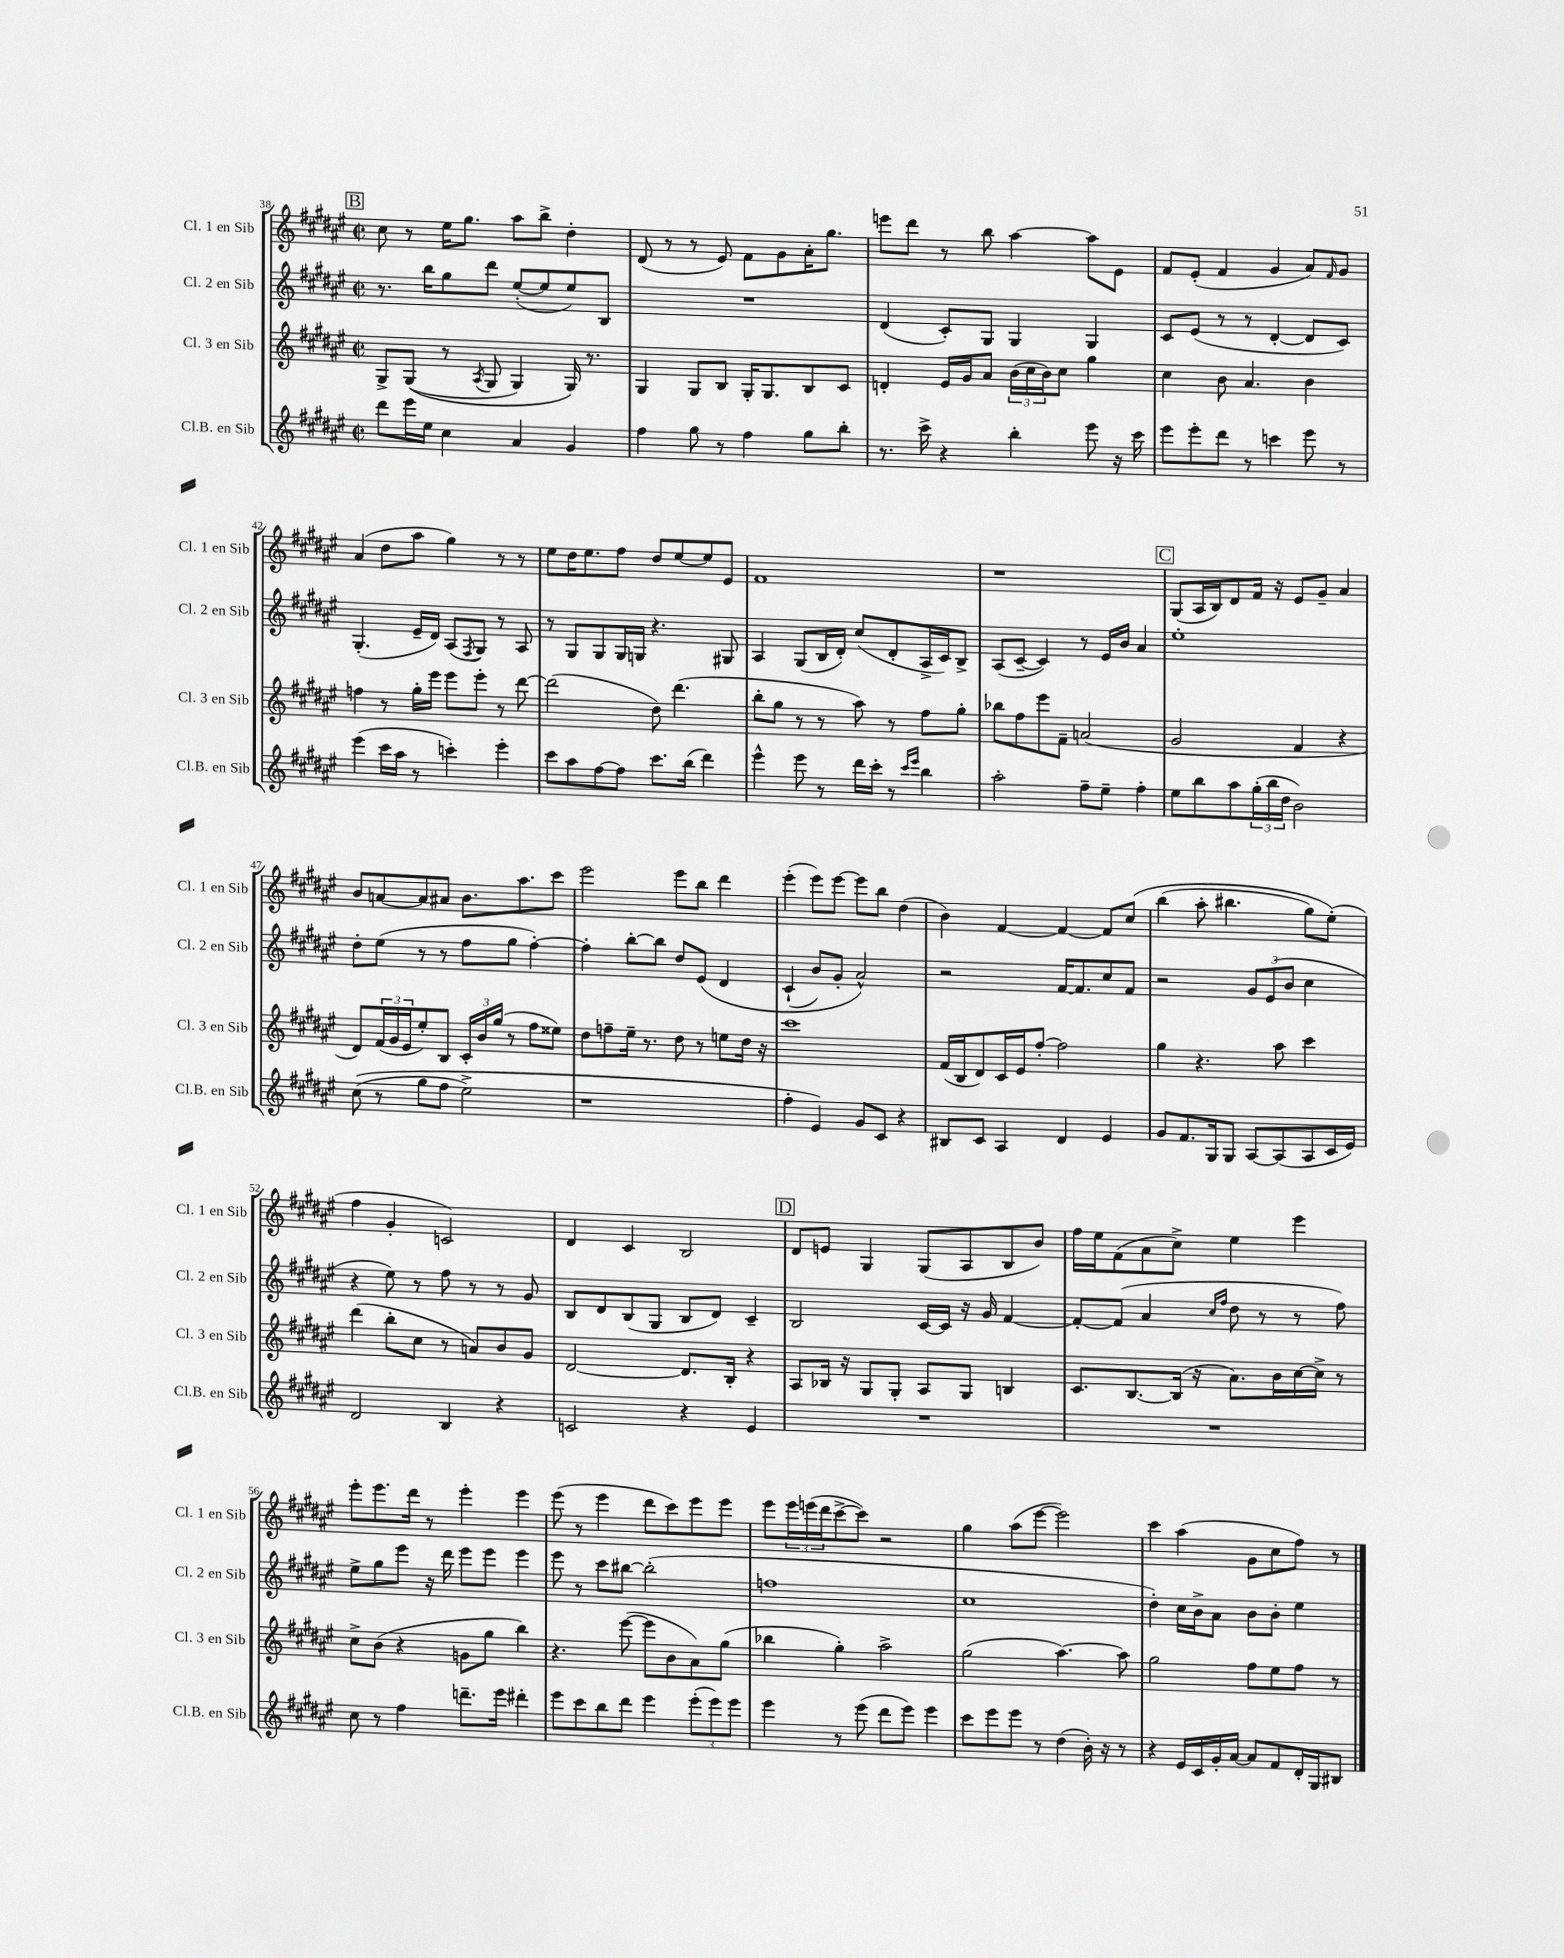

**kern	**kern	**kern	**kern
*part4	*part3	*part2	*part1
*staff4	*staff3	*staff2	*staff1
*I"Cl.B. en Sib	*I"Cl. 3 en Sib	*I"Cl. 2 en Sib	*I"Cl. 1 en Sib
*I'Cl.B. en Sib	*I'Cl. 3 en Sib	*I'Cl. 2 en Sib	*I'Cl. 1 en Sib
*clefG2	*clefG2	*clefG2	*clefG2
*k[f#c#g#d#a#e#]	*k[f#c#g#d#a#e#]	*k[f#c#g#d#a#e#]	*k[f#c#g#d#a#e#]
*M2/2	*M2/2	*M2/2	*M2/2
*met(c|)	*met(c|)	*met(c|)	*met(c|)
!!LO:REH:place=s1:t=B
=38	=38	=38	=38
8ddd#\L	8G#^/L	8.r	8cc#\
16eee#\L	((8G#/J	.	8r
16ee#\JJ	.	16bb\KL	.
4cc#\	8r	8gg#\	16ee#\KL
.	.	.	8.gg#\J
.	8qA#/	.	.
.	8G#/	8ddd#\J	.
4a#/	4G#/)	([8ee#'/L	8aa#\L
.	.	8ee#/]	8bb^\J
4g#/	16G#/)	8ee#/)	4dd#'\
.	8.r	.	.
.	.	8B/J	.
=39	=39	=39	=39
4ff#\	4G#/	1r	(8d#/
.	.	.	8r
8gg#\	8G#/L	.	8r
8r	8B/J	.	8e#/)
4ff#\	16G#'/KL	.	8f#\L
.	8.G#/	.	.
.	.	.	8g#\
8gg#\L	8B/	.	16a#'\K
.	.	.	8.gg#\J
8bb'\J	8c#/J	.	.
=40	=40	=40	=40
8.r	4dn'/	(4d#/	8eeen\L
.	.	.	8ddd#\J
16ccc#^\	.	.	.
4r	16e#/LL	8c#'/L)	8r
.	16g#/J	.	.
.	8a#/J	8G#/J	8bb\
4bb'\	(24b\LL	4G#/	[4aa#\
.	24cc#\	.	.
.	24b\J)	.	.
.	8cc#\J	.	.
8eee#\	4gg#\	4G#/	8aa#\L]
16r	.	.	8e#\J
16ccc#\	.	.	.
=41	=41	=41	=41
8eee#\L	4cc#\	8c#/L	8f#/L
8eee#'\	.	(8e#/J	(8e#'/J
8ddd#\J	8b\	8r	4f#/
8r	4.a#/	8r	.
4cccn\	.	[4d#'/	4g#/
8eee#\	4b\	8d#/L]	8a#/L)
.	.	.	16qqf#/
8r	.	8c#/J)	8g#/J
!!LO:LB:g=z
=42	=42	=42	=42
(4eee#\	4ffn\	(4.G#'/	(4a#/
16ccc#\LL	8r	.	8dd#\L
16aa#\JJ	.	.	.
8r	16gg#'\LL	16e#~/LL	8aa#\J
.	16eee#\JJ	16d#/JJ)	.
4cccn'\)	8eee#\L	(8A#/L	4gg#\)
.	.	8qF#/	.
.	8eee#'\J	8G#/J)	.
4eee#'\	8r	8r	8r
.	[8ddd#\	8A#/	8r
=43	=43	=43	=43
8ccc#\L	(2ddd#\]	8r	8ee#\L
8aa#\	.	8G#/L	16dd#\K
.	.	.	8.ee#\
[8ff#\	.	8G#/	.
8ff#\J]	.	16G#/L	8ff#\J
.	.	16Gn/JJ	.
8.ccc#\L	8dd#\)	4.r	8dd#/L
.	(4.ddd#\	.	[8ee#/
(16bb\Jk	.	.	.
4ddd#\)	.	.	8ee#/]
.	.	8G#X/	8e#/J
=44	=44	=44	=44
4eee#^^\	8bb'\L	4A#/	1f#
.	8gg#\J	.	.
8eee#\	8r	(8G#/L	.
8r	8r	16B/L	.
.	.	16d#'/JJ)	.
16ddd#\LL	8aa#\)	(8cc#/L	.
16ccc#'\JJ	.	.	.
8r	8r	8d#'/	.
16qqccc#/LL	.	.	.
16qqeee#/JJ	.	.	.
4bb\	8ff#\L	16A#^/L	.
.	.	16c#/J)	.
.	8gg#'\J	8B^/J	.
=45	=45	=45	=45
2aa#'\	8bb-X\L	(8A#/L	1r
.	8ff#\	[8c#~/J	.
.	8eee#\	4c#/])	.
.	8f#~\J	.	.
8ff#~\L	(2an/	8r	.
8ee#~\J	.	16e#/LL	.
.	.	16b/JJ	.
4ff#'\	.	4a#/	.
!!LO:REH:place=s1:t=C
=46	=46	=46	=46
8ee#\L	2g#/	1ee#'	(8G#/L
8bb\	.	.	16A#/L
.	.	.	16B/J)
8aa#\	.	.	8d#/
(24gg#'\L	.	.	16f#/Jk
24bb\	.	.	.
.	.	.	16r
24dd#\JJ	.	.	.
2b\)	4f#/	.	8e#/L
.	.	.	8g#~/J
.	4r	.	4a#/
!!LO:LB:g=z
=47	=47	=47	=47
((8cc#\	8d#/L)	8dd#'\L	8b/L
8r	(24f#/L	(8ee#\J	[8an/
.	24g#/	.	.
.	24e#/J	.	.
8gg#\L	8ee#'/)	8r	8a/]
8ff#\J	8B/J	8r	8a#X/J
2ee#^\)	24c#'/LL	8ff#\L	8.b\L
.	24b/	.	.
.	(24gg#/JJ	.	.
.	8r	8gg#\J	.
.	.	.	8.aa#\
.	8ff#\L	[4ff#'\)	.
.	8ee##X\J)	.	8ccc#\J
=48	=48	=48	=48
1r	8dd#\L	4ff#'\]	2eee#\
.	8ffn~\	.	.
.	16ee#~\Jk	[8bb'\L	.
.	8.r	.	.
.	.	8bb\J]	.
.	8dd#\	8dd#/L	8eee#\L
.	8r	(8e#/J	8bb\J
.	8een\L	4d#/	4ddd#\
.	16dd#\Jk	.	.
.	16r	.	.
=49	=49	=49	=49
4ff#'\	1ccc#	(4c#`/	(4eee#'\
4e#/)	.	8b/L)	8eee#\L)
.	.	8g#'/J	[8eee#\J
8g#/L	.	2a#^^/)	8eee#\L]
8c#/J	.	.	8bb\J
4r	.	.	(4dd#\
=50	=50	=50	=50
8B#X/L	(16f#/LL	2r	4b\)
.	16B/J	.	.
8c#/J	8d#/)	.	.
4A#/	16c#/L	.	[4f#/
.	16e#/J	.	.
.	[8ff#'/J	.	.
4d#/	2ff#\]	[16f#/KL	4f#/_
.	.	8.f#/]	.
4e#/	.	8cc#/	8f#/L]
.	.	8f#/J	(8cc#/J
=51	=51	=51	=51
8g#/L	4gg#\	2r	(4bb\
8.f#/	.	.	.
.	4.r	.	8aa#'\
16G#/k	.	.	.
8G#/J	.	.	4.bb#X\
[8A#/L	.	12g#/L	.
.	.	(12e#/	.
(8A#/]	8aa#\	.	.
.	.	12b/J	.
8A#/	4ccc#\	4cc#\	8gg#\L)
16c#/L	.	.	(8ee#'\J)
16e#/JJ)	.	.	.
!!LO:LB:g=z
=52	=52	=52	=52
2d#/	(4ddd#\	4r	4ff#\
.	8bb'\L	8ee#\)	4g#'/
.	8cc#\J	8r	.
4B/	8r	8ff#\	2cn/)
.	8an/L)	8r	.
4r	8b/	8r	.
.	8g#/J	8g#/	.
=53	=53	=53	=53
2cn/	[2d#/	8B/L	4d#/
.	.	8d#/	.
.	.	(8B/	4c#/
.	.	8G#/J	.
4r	8.d#/L]	8B/L	2B/
.	.	8d#/J)	.
.	16B'/Jk	.	.
4e#/	4r	4c#~/	.
!!LO:REH:place=s1:t=D
=54	=54	=54	=54
1r	8A#/L	2B/	8d#/L
.	16B-X/Jk	.	8en/J
.	16r	.	.
.	8G#/L	.	4G#/
.	8G#'/J	.	.
.	8A#/L	[16c#/LL	(8G#/L
.	.	16c#/JJ]	.
.	8G#/J	16r	8A#/
.	.	16g#/	.
.	4Bn/	[4f#/	8B/
.	.	.	8b/J)
=55	=55	=55	=55
1r	8.c#/L	8f#'/L_	16ff#\LL
.	.	.	16ee#\J
.	.	(8f#/J]	(8f#\
.	[8.B/	.	.
.	.	4a#/	8a#\
.	(16B/Jk]	.	8cc#^\J)
.	16r	.	.
.	.	16qqcc#/LL	.
.	.	16qqff#/JJ	.
.	8.a#\L)	8dd#\	4ee#\
.	.	8r	.
.	16b\L	.	.
.	[16cc#\	8r	4eee#\
.	16cc#^\JJ]	.	.
.	8r	8ff#\)	.
!!LO:LB:g=z
=56	=56	=56	=56
8cc#\	8cc#^\L	8ee#^\L	8eee#'\L
8r	(8b\J	8gg#\	8.eee#\
4ff#\	4r	8eee#\J	.
.	.	.	16ddd#\Jk
.	.	16r	8r
.	.	16ddd#\	.
8.dddn~\L	8gn\L	8eee#\L	4eee#'\
.	8gg#\J	8eee#\J	.
16eee#\Jk	.	.	.
4ddd#X'\	4bb\)	4eee#\	4eee#\
=57	=57	=57	=57
8eee#\L	4.r	8eee#\	(8eee#\
8ccc#\	.	8r	8r
8bb\	.	8ccc#\L	4eee#\
8ddd#\J	([8eee#\	[8bb#X\J	.
4eee#\	8eee#\L]	(2bb#'\]	8ddd#\L
.	8b\	.	8ccc#\)
(12eee#'\L	8a#\)	.	8eee#\
12eee#\)	.	.	.
.	(8gg#\J	.	8eee#\J
12eee#\J	.	.	.
=58	=58	=58	=58
4eee#\	4bb-X\	1ffn	8eee#\L
.	.	.	24eee#\L
.	.	.	(24eeen\
.	.	.	24ddd#\J
8r	4gg#'\)	.	[8ccc#^\
(8eee#\	.	.	8ccc#\J])
8ddd#\L	2aa#^\	.	2r
8eee#\J)	.	.	.
4eee#\	.	.	.
=59	=59	=59	=59
8ccc#\L	(2gg#\	1cc#	4gg#\
8eee#\	.	.	.
8eee#\J	.	.	(8aa#\L
8r	.	.	[8eee#\J
(4dd#\	[4.aa#\)	.	2eee#\])
16b'\)	.	.	.
16r	.	.	.
8r	8aa#\]	.	.
=60	=60	=60	=60
4r	2gg#\	4dd#'\)	4ccc#\
16e#/LL	.	16cc#\LL	(4aa#\
16c#/	.	16b^\J	.
16g#'/	.	8a#\J	.
[16a#/JJ	.	.	.
8a#/L]	8ff#\L	8b\L	8g#\L
8f#/	8ee#\	8b'\J	8cc#\
16d#'/L	8ff#\J	4ee#\	8ff#\J)
16G#/J	.	.	.
8B#X/J	8r	.	8r
==	==	==	==
*-	*-	*-	*-
